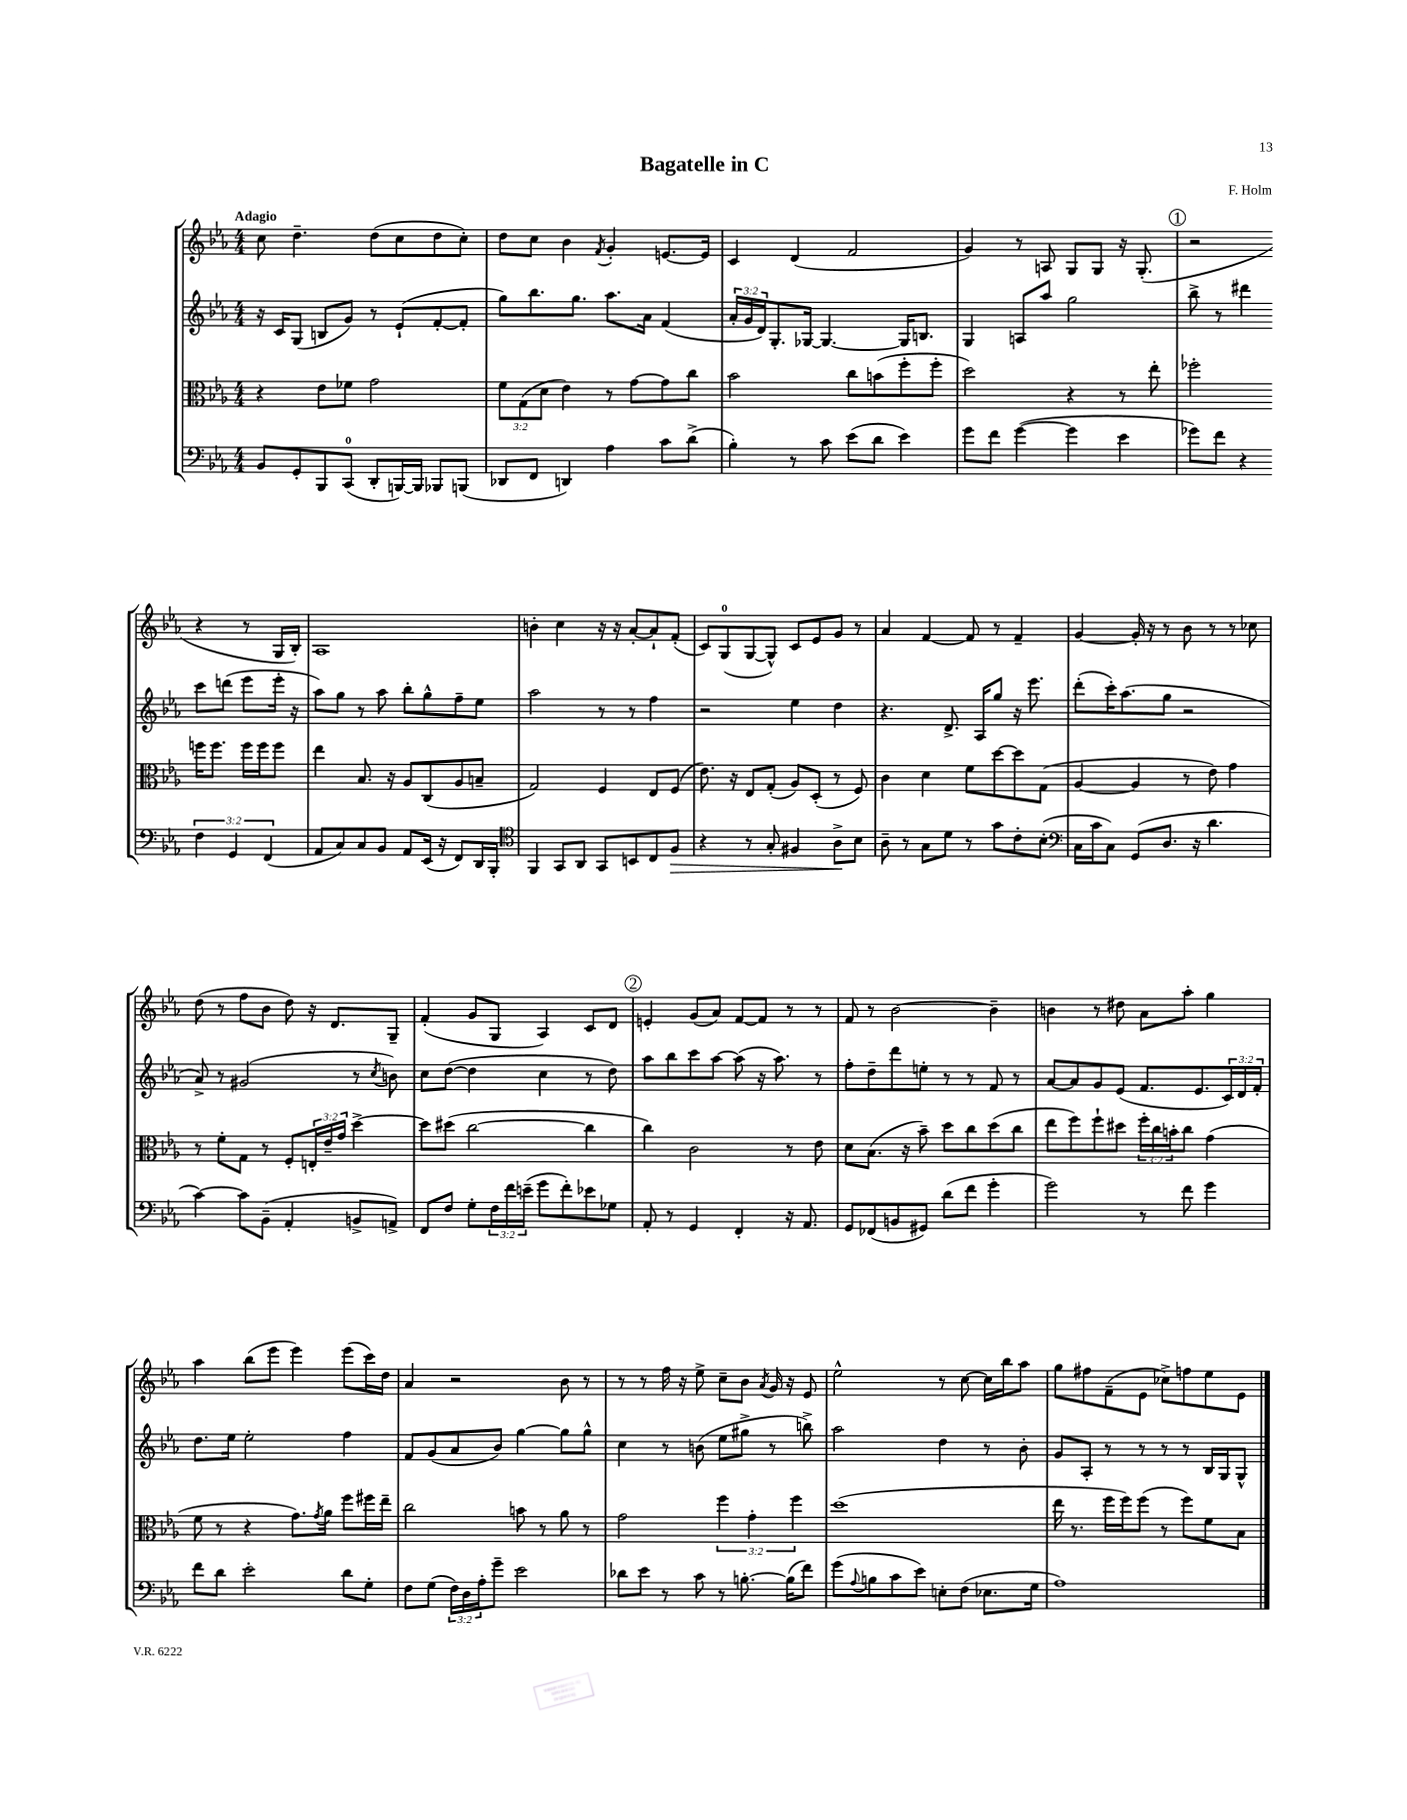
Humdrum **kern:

**kern	**dynam	**kern	**kern	**kern
*part4	*part4	*part3	*part2	*part1
*staff4	*staff4	*staff3	*staff2	*staff1
*clefF4	*	*clefC3	*clefG2	*clefG2
*k[b-e-a-]	*	*k[b-e-a-]	*k[b-e-a-]	*k[b-e-a-]
*M4/4	*	*M4/4	*M4/4	*M4/4
=1	=1	=1	=1	=1
!	!	!	!	!LO:TX:a:B:t=Adagio
8BB-/L	.	4r	16r	8cc\
.	.	.	16c/KL	.
8GG'/	.	.	(8G/J	4.dd~\
8BBB-/	.	8e-\L	8Bn/L	.
(8CC/J	.	8f-X\J	8g/J)	.
8DD'/L	.	2g\	8r	(8dd\L
[16BBBn/L)	.	.	(8e-`/L	8cc\
16BBB/JJ]	.	.	.	.
8BBB-X/L	.	.	[8f'/	8dd\
(8BBBn/J	.	.	8f'/J]	8cc'\J)
=2	=2	=2	=2	=2
8DD-X/L	.	12f\L	8gg\L)	8dd\L
.	.	(12G\	.	.
8FF/J	.	.	8.bb-\	8cc\J
.	.	12d\J	.	.
4DDn/)	.	4e-\)	.	4b-\
.	.	.	8.gg\J	.
.	.	.	.	8qf/
4A-\	.	8r	8.aa-\L	4g'/
.	.	[8g\L	.	.
.	.	.	16a-\Jk	.
8c\L	.	8g\]	(4f/	[8.en/L
(8d^\J	.	8cc\J	.	.
.	.	.	.	16e/Jk]
=3	=3	=3	=3	=3
4B-'\)	.	2b-\	24a-'/LL	4c/
.	.	.	24g/	.
.	.	.	24d/J)	.
.	.	.	8.G'/	.
8r	.	.	.	(4d/
.	.	.	[16G-X/Jk	.
8c\	.	.	4.G-/_	.
(8e-\L	.	8cc\L	.	2f/
8d\J	.	(8bn\	.	.
4e-\)	.	8ff'\	16G-/KL]	.
.	.	.	8.Bn/J	.
.	.	8ff'\J	.	.
=4	=4	=4	=4	=4
8g\L	.	2dd\)	4G/	4g/)
8f\J	.	.	.	.
([4g\	.	.	8An/L	8r
.	.	.	8aa-/J	8An/
4g\]	.	4r	2gg\	8G/L
.	.	.	.	8G/J
4e-\	.	8r	.	16r
.	.	.	.	(8.G'/
.	.	8ee-'\	.	.
!!LO:REH:place=s1:t=1
=5	=5	=5	=5	=5
8g-X\L)	.	2ff-X'\	8bb-^\	2r
8f\J	.	.	8r	.
4r	.	.	4ddd#X\	.
6F\	.	16ffn\KL	8ccc\L	4r
.	.	8.ff\J	.	.
.	.	.	(8dddn\J	.
6GG/	.	.	.	.
.	.	16ff\LL	8eee-\L	8r
.	.	16ff\J	.	.
(6FF/	.	.	.	.
.	.	8ff\J	16eee-'\Jk	16G/LL
.	.	.	16r	16B-'/JJ)
!!LO:LB:g=z
=6	=6	=6	=6	=6
8AA-/L	.	4ee-\	8aa-\L)	1A-
8C/)	.	.	8gg\J	.
8C/	.	8.B-/	8r	.
8BB-/J	.	.	8aa-\	.
.	.	16r	.	.
8AA-/L	.	8A-/L	8bb-'\L	.
(16EE-/Jk	.	(8C/	8gg^^\	.
16r	.	.	.	.
8FF/L)	.	8A-/	8ff~\	.
16DD/L	.	8Bn~/J	8ee-\J	.
16BBB-'/JJ	.	.	.	.
=7	=7	=7	=7	=7
*clefC4	*	*	*	*
4FF/	.	2G/)	2aa-\	4bn'\
8GG/L	.	.	.	4cc\
8AA-/J	.	.	.	.
8GG/L	.	4F/	8r	16r
.	.	.	.	16r
8BBn/	.	.	8r	[8a-'/L
8C/	.	8E-/L	4ff\	8a-`/]
!	!LO:HP:b	!	!	!
8F/J	>	(8F/J	.	(8f'/J
=8	=8	=8	=8	=8
4r	.	8.e-\)	2r	8c/L)
.	.	.	.	(8G/
.	.	16r	.	.
8r	.	8E-/L	.	[8G/
8G'/	.	(8G'/J	.	8G^^/J])
4F#X/	.	8A-/L)	4ee-\	8c/L
.	.	(8D'/J	.	8e-/
8A-^\L	.	8r	4dd\	8g/J
8B-\J	]	8F/)	.	8r
=9	=9	=9	=9	=9
8A-~\	.	4c\	4.r	4a-/
8r	.	.	.	.
8G\L	.	4d\	.	[4f/
8d\J	.	.	8.d^/	.
8r	.	8f\L	.	8f/]
.	.	.	16A-/KL	.
8g\L	.	[8dd\	8gg/J	8r
8c'\	.	8dd\]	16r	4f~/
.	.	.	8.eee-\	.
(8B-'\J	.	(8G\J	.	.
=10	=10	=10	=10	=10
*clefF4	*	*	*	*
16C\LL	.	[4A-/	(8ddd'\L	[4g/
16c\J	.	.	.	.
8C\J)	.	.	16ccc'\K)	.
.	.	.	(8.aa-\	.
(8GG/L	.	4A-/]	.	16g'/]
.	.	.	.	16r
8.D/J	.	.	8gg\J	8r
.	.	8r	2r	8b-\
16r	.	.	.	.
4.d\	.	8e-\)	.	8r
.	.	4g\	.	8r
.	.	.	.	8cc-X\
!!LO:LB:g=z
=11	=11	=11	=11	=11
[4c\)	.	8r	8a-^/)	(8dd\
.	.	8f'\L	8r	8r
8c\L]	.	8G\J	(2g#X/	8ff\L
(8BB-~\J	.	8r	.	8b-\J
4AA-'/	.	8F'/L	.	8dd\)
.	.	24En'/L	.	16r
.	.	24e-~/	.	.
.	.	.	.	8.d/L
.	.	24g/JJ	.	.
8BBn^/L	.	[4dd^\	8r	.
.	.	.	8qcc/	.
8AAn^/J)	.	.	8bn\)	8G~/J
=12	=12	=12	=12	=12
8FF/L	.	8dd\L]	8cc\L	(4f'/
8F/J	.	(8dd#X\J	([8dd\J	.
8G'\L	.	[2cc\	4dd\]	8g/L
24F\L	.	.	.	8G/J
24f\	.	.	.	.
(24en~\JJ	.	.	.	.
8g\L	.	.	4cc\	4A-/)
8f'\)	.	.	.	.
8e-X\	.	4cc\]	8r	8c/L
8G-X\J	.	.	8dd\)	8d/J
!!LO:REH:place=s1:t=2
=13	=13	=13	=13	=13
8AA-'/	.	4cc\)	8aa-\L	4en'/
8r	.	.	8bb-\	.
4GG/	.	2c\	8ccc\	(8g/L
.	.	.	[8aa-\J	8a-/J)
4FF'/	.	.	(8aa-\]	[8f/L
.	.	.	16r	8f/J]
.	.	.	8.aa-\)	.
16r	.	8r	.	8r
8.AA-/	.	.	.	.
.	.	8e-\	8r	8r
=14	=14	=14	=14	=14
8GG/L	.	8d\L	8ff'\L	8f/
(8FF-X/	.	(8.B-\J	8dd~\	8r
8BBn/	.	.	8ddd\	[2b-\
.	.	16r	.	.
8GG#X/J)	.	8b-~\)	8een'\J	.
(8d\L	.	8dd\L	8r	.
8f\J	.	8cc\	8r	.
4g'\	.	(8dd\	8f/	4b-~\]
.	.	8cc\J	8r	.
=15	=15	=15	=15	=15
2g\)	.	8ee-\L	[8a-/L	4bn\
.	.	8ff\)	8a-/]	.
.	.	8ff`\	8g/	8r
.	.	8dd#X\J	(8e-/J	8dd#X\
8r	.	24ff'\LL	8.f/L	8a-\L
.	.	24cc\	.	.
.	.	24bn'\J	.	.
8f\	.	8cc\J	.	8aa-'\J
.	.	.	8.e-/	.
4g\	.	(4g\	.	4gg\
.	.	.	24c/L)	.
.	.	.	24d/	.
.	.	.	24f'/JJ	.
!!LO:LB:g=z
=16	=16	=16	=16	=16
8f\L	.	8f\	8.dd\L	4aa-\
8d\J	.	8r	.	.
.	.	.	16ee-\Jk	.
2e-'\	.	4r	2ee-'\	(8bb-\L
.	.	.	.	8eee-\J
.	.	8.g\L)	.	4eee-\)
.	.	8qg/	.	.
.	.	16a-\Jk	.	.
8d\L	.	8ff\L	4ff\	(8eee-\L
8G'\J	.	16ff#X\L	.	16ccc\L)
.	.	16ee-~\JJ	.	16dd\JJ
=17	=17	=17	=17	=17
8F\L	.	2cc\	8f/L	4a-/
(8G\J	.	.	(8g/	.
24F\LL)	.	.	8a-/	2r
24D\	.	.	.	.
24A-'\J	.	.	.	.
8g~\J	.	.	8b-/J)	.
2e-\	.	8bn\	[4gg\	.
.	.	8r	.	.
.	.	8a-\	8gg\L]	8b-\
.	.	8r	8gg^^\J	8r
=18	=18	=18	=18	=18
8d-X\L	.	2g\	4cc\	8r
8e-\J	.	.	.	8r
8r	.	.	8r	16ff\
.	.	.	.	16r
8c\	.	.	(8bn\	8ee-^\
8r	.	6ff\	8ee-\L	8cc~\L
[8.Bn'\	.	.	8gg#X^\J	8b-\J
.	.	6g'\	.	.
.	.	.	.	8qa-/
.	.	.	8r	16g/
(16B\KL]	.	.	.	16r
.	.	6ff\	.	.
8f\J)	.	.	8bbn^\)	8e-/
=19	=19	=19	=19	=19
(8g\L	.	(1dd	2aa-\	2ee-^^\
8qqA-/	.	.	.	.
8Bn\	.	.	.	.
8c\	.	.	.	.
8e-\J)	.	.	.	.
8En'\L	.	.	4dd\	8r
(8F\J	.	.	.	[8cc\
8.E-X\L	.	.	8r	16cc\LL]
.	.	.	.	16bb-\J
.	.	.	8b-'\	8aa-\J
16G\Jk	.	.	.	.
=20	=20	=20	=20	=20
1A-)	.	16ee-\	8g/L	8gg\L
.	.	8.r	.	.
.	.	.	8A-'/J	8ff#X\
.	.	16ff\LL	8r	(8f~\
.	.	16ff\J)	.	.
.	.	(8ff\J	8r	8e-\J
.	.	8r	8r	8cc-X^\L)
.	.	8ff\L)	8r	8ffn\
.	.	8f\	16B-/LL	8ee-\
.	.	.	16G/J	.
.	.	8B-\J	8G^^/J	8e-\J
==	==	==	==	==
*-	*-	*-	*-	*-
